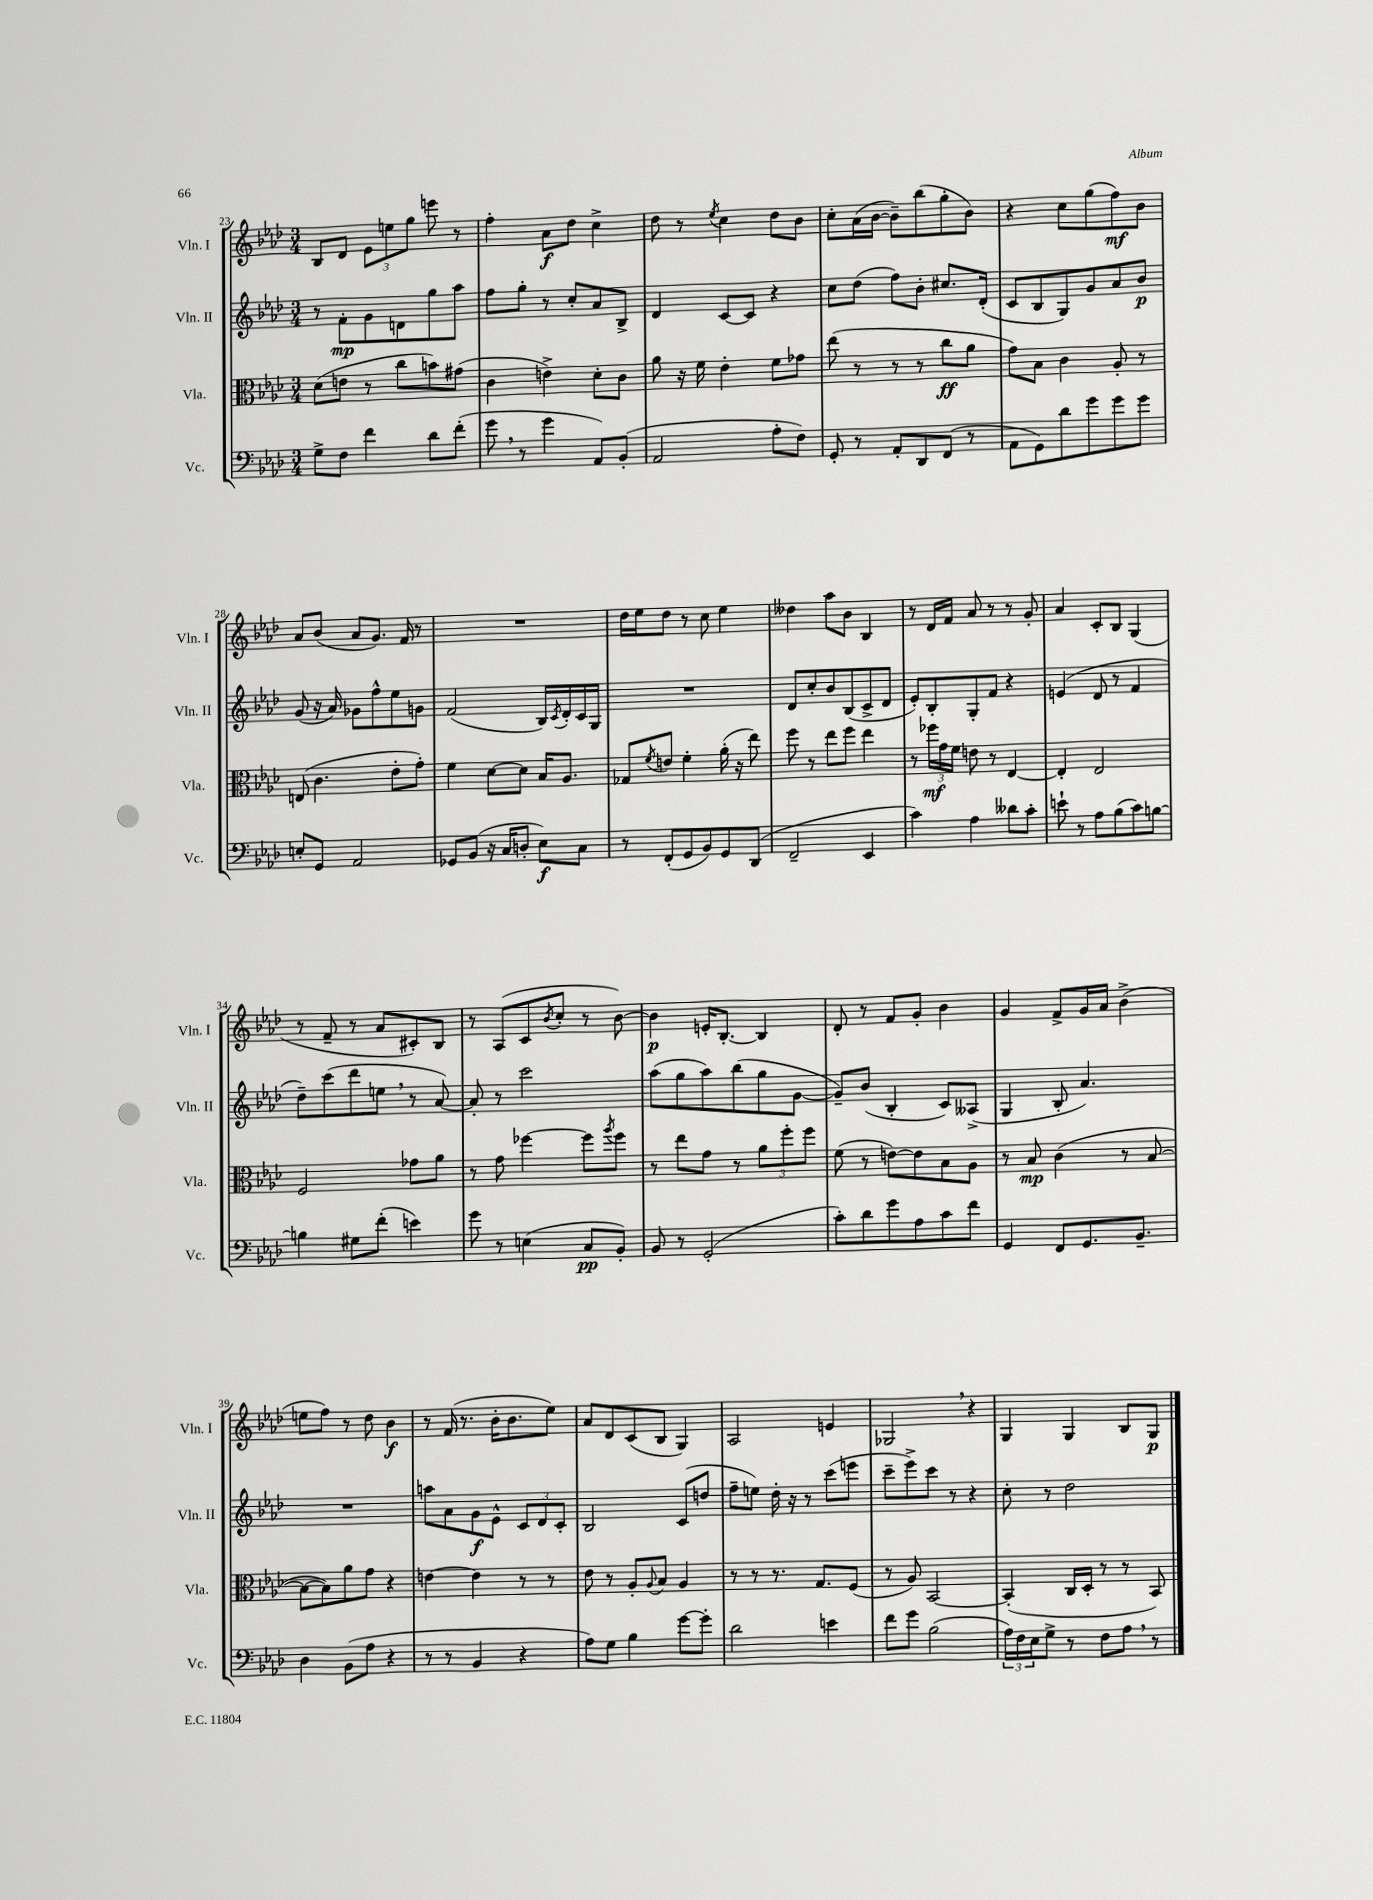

**kern	**kern	**kern	**kern
*staff4	*staff3	*staff2	*staff1
*clefF4	*clefC3	*clefG2	*clefG2
*k[b-e-a-d-]	*k[b-e-a-d-]	*k[b-e-a-d-]	*k[b-e-a-d-]
*M3/4	*M3/4	*M3/4	*M3/4
8G^	(8d-	8r	8B-
8F	8e	8f'	8d-
4f	8r	8g	12e-
.	.	.	12ee
.	8cc	8d	.
.	.	.	12gg
8d-	8b)	8gg	8eee
(8f'	(8g#	8aa-	8r
=	=	=	=
8g	4c	8ff	4ff'
8r	.	8gg'	.
4g	4e^)	8r	8a-
.	.	8cc'	8dd-
8AA-)	8d-'	8a-	4cc^
(8BB-'	8c	8B-^	.
=	=	=	=
2AA-	8a-	4d-	8dd-
.	16r	.	8r
.	16f	.	.
.	.	.	8qee-
.	4e-'	[8c	4cc
.	.	8c]	.
8A-'	8f	4r	8dd-
8F)	8g-	.	8b-
=	=	=	=
8GG'	(8ee-	8cc	8cc'
8r	8r	(8dd-	(16a-
.	.	.	[16b-
8AA-'	8r	8ff)	8b-~])
8DD-	8r	8b-'	(8bb-
(8FF	8cc	8.cc#	8gg'
8r	8a-	.	8b-)
.	.	(16d-'	.
=	=	=	=
8AA-	8g)	8c	4r
8GG)	8B-	8B-	.
8d-	4c	8G)	8cc
8g	.	8g	(8gg
8g	8A-'	8a-	8ff)
8g	8r	8b-	8b-
=	=	=	=
8E'	(8E	(8g	8a-
8GG	4.c	16r	(8b-
.	.	16a-)	.
2AA-	.	8g-	8a-
.	.	8ff^^	8.g)
.	8e-'	8ee-	.
.	.	.	16f
.	8g')	8g	8r
=	=	=	=
8GG-	4f	(2f	2.r
(8BB-	.	.	.
16r	[8d-	.	.
16C	.	.	.
8D'	8d-]	.	.
8E-)	16B-	16B-)	.
.	.	8qc	.
.	8.A-	16d-'	.
8C	.	16c	.
.	.	16G	.
=	=	=	=
8r	8G-	2.r	16dd-
.	.	.	16ee-
.	8qf	.	.
(8FF'	8e	.	8dd-
8GG	4f'	.	8r
8BB-)	.	.	8cc
8GG	(16a-'	.	4ee-
.	16r	.	.
(8DD-	8ee-)	.	.
=	=	=	=
2FF~	8ff	8d-	4dd--
.	8r	8cc'	.
.	8ee-	8b-	8aa-
.	8ff	(8B-	8b-
4EE-	4ee-	8c^	4B-
.	.	8d-	.
=	=	=	=
4c)	8r	8e-')	8r
.	24ff-	8B-'	16d-
.	24g	.	.
.	.	.	16f
.	24f	.	.
4A-	8e	8G'	8a-
.	8r	8f	8r
8d--	[4E-	4r	8r
8c'	.	.	8g'
=	=	=	=
8e`	4E-']	(4e	4a-
8r	.	.	.
8A-	2E-	8d-	8c'
(8B-	.	8r	8B-
8c)	.	4f	(4G
[8B	.	.	.
=	=	=	=
4B]	2F	8dd-~)	8r
.	.	(8ccc	8f~
8G#	.	8ddd-	8r
(8f'	.	8ee	8a-
4e)	8g-	8r	8c#')
.	8a-	[8a-)	8B-
=	=	=	=
8g	8r	8a-']	8r
8r	8g	8r	(8A-
(4E	[4ff-	2ccc	8c
.	.	.	8qb-
.	.	.	8cc'
8C	8ff-]	.	8r
.	8qaa-	.	.
8BB-')	8ff-	.	[8b-)
=	=	=	=
8BB-	8r	(8aa-	4b-]
8r	8ee-	8gg	.
(2GG'	8g	8aa-)	16e'
.	.	.	[8.B-'
.	8r	(8bb-	.
.	12a-	8gg	4B-]
.	12ff'	.	.
.	.	[8g	.
.	12ff	.	.
=	=	=	=
8c')	(8f	8g~])	8d-'
8d-	8r	(8b-	8r
8g	[8e)	4B-'	8f
8A-	8e]	.	8g'
8c	8B-	8c)	4b-
8f	8A-	(8A--^	.
=	=	=	=
4GG	8r	4G	4g
.	8B-	.	.
8FF	(4c	8B-'	8f^
8.GG	.	4.a-)	16g
.	.	.	16a-
.	8r	.	(4b-^
8.BB-~	.	.	.
.	[8B-	.	.
=	=	=	=
4D-	8B-_	2.r	8ee
.	8B-])	.	8ff)
(8BB-	8a-	.	8r
8A-	8g	.	8dd-
4r	4r	.	4b-
=	=	=	=
8r	[4e	8aa	8r
8r	.	8a-	(16f
.	.	.	8.r
4BB-	4e]	8g	.
.	.	8e-^^	16b-'
.	.	.	8.b-
4r	8r	12c	.
.	.	12d-	.
.	8r	.	8ee-)
.	.	12c'	.
=	=	=	=
8A-)	8e-	2B-	8a-
8G	8r	.	8d-
4B-	8A-'	.	(8c
.	8qqA-	.	.
.	8B-	.	8B-
[8g	4A-	(8c	4G)
8g']	.	8dd	.
=	=	=	=
2d-	8r	8ff~	2A-
.	8r	8ee)	.
.	8.r	16dd-'	.
.	.	16r	.
.	.	8r	.
.	8.G	.	.
4e	.	(8ccc	4e
.	(8F	8eee	.
=	=	=	=
8f	8r	8ccc~	2G-
8g	8A-)	8eee-^)	.
(2B-	[2BB-	8ccc	.
.	.	8r	.
.	.	4r	4r
=	=	=	=
24A-)	(4BB-']	8cc'	4G
24F	.	.	.
24E-	.	.	.
8G^	.	8r	.
8r	16C	2dd-	4G
.	16D-'	.	.
8F	8r	.	.
8A-	8r	.	8B-
8r	8BB-)	.	8G
==	==	==	==
*-	*-	*-	*-
